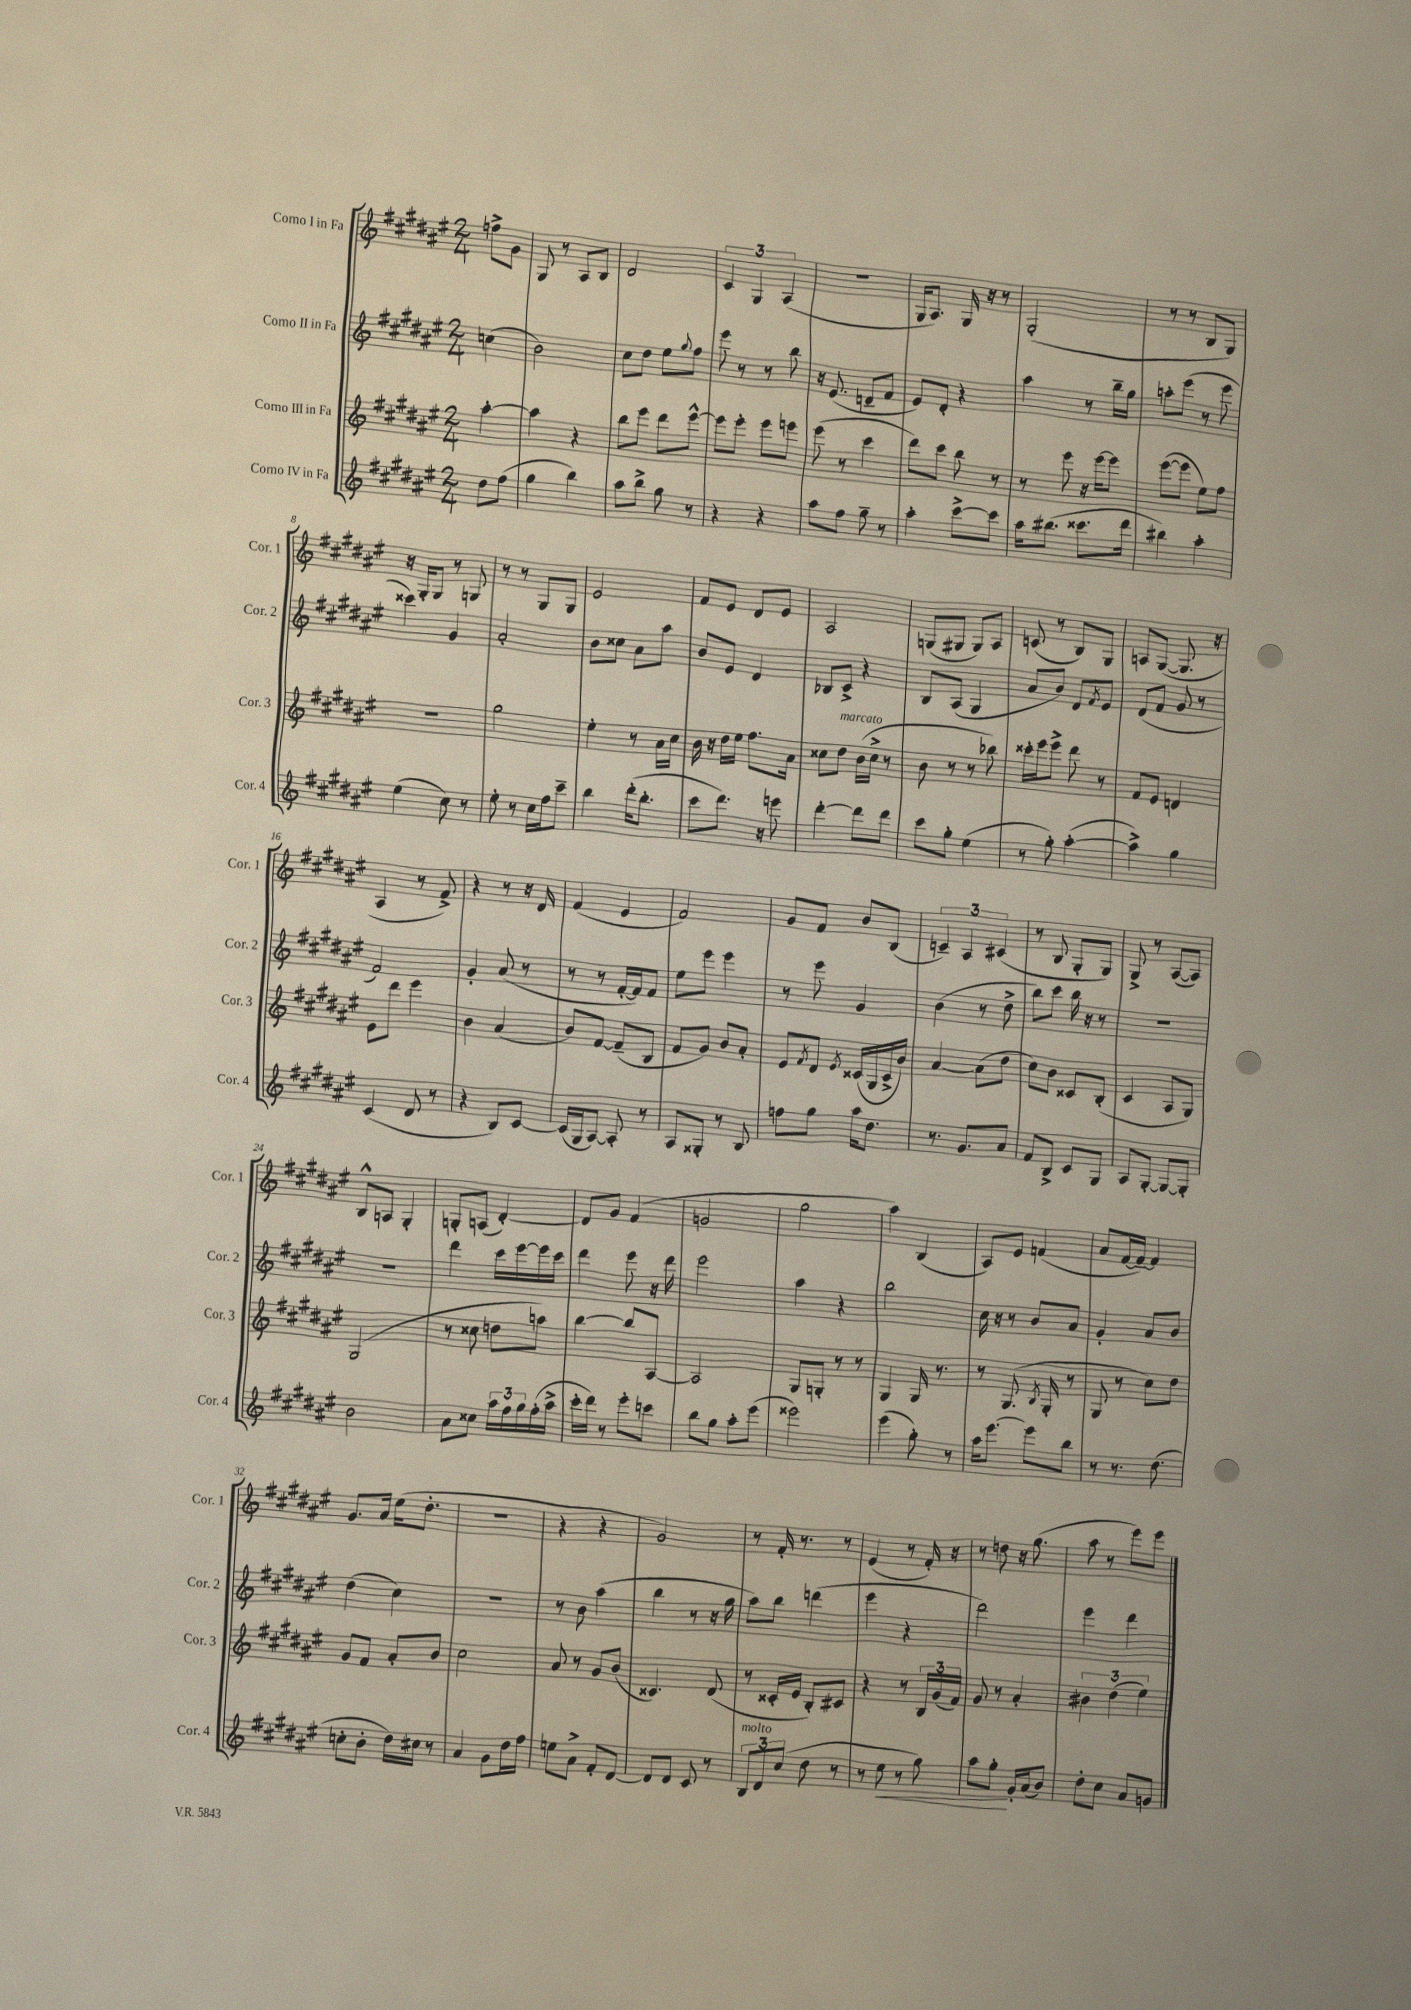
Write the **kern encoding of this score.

**kern	**kern	**kern	**kern
*staff4	*staff3	*staff2	*staff1
*clefG2	*clefG2	*clefG2	*clefG2
*k[f#c#g#d#a#e#]	*k[f#c#g#d#a#e#]	*k[f#c#g#d#a#e#]	*k[f#c#g#d#a#e#]
*M2/4	*M2/4	*M2/4	*M2/4
8dd#\L	[4aa#'\	(4cc\	8ff^\L
(8ff#\J	.	.	8g#\J
=	=	=	=
4gg#\	4aa#\]	2b\)	8G#/
.	.	.	8r
4bb\)	4r	.	8A#/L
.	.	.	8B/J
=	=	=	=
8aa#\L	8bb\L	8cc#\L	2d#/
8bb^\J	8eee#\J	8dd#\J	.
8gg#\	8ddd#\L	8ee#\L	.
.	.	8qqgg#/	.
8r	[8eee#^^\J	8ff#\J	.
=	=	=	=
4r	8eee#\]L	8eee#\	6c#/
.	8eee#'\J	8r	.
.	.	.	6G#/
4r	8eee#\L	8r	.
.	.	.	(6A#/
.	8eee\J	8bb\	.
=	=	=	=
8aa#\L	(8eee#\	16r	2r
.	.	(8.e#/	.
8ff#\J	8r	.	.
8gg#~\	4ccc#\	8d~/L	.
8r	.	8f#/J	.
=	=	=	=
4aa#'\	8ddd#\L)	8e#/L)	16G#/LK
.	.	.	8.A#/J)
.	8ccc#\J	8d#'/J	.
[8ccc#^\L	8bb\	4r	16G#/
.	.	.	16r
8ccc#\]J	8r	.	8r
=	=	=	=
16aa#\LK	8r	4aa#\	(2G#'/
(8.bb#\J	.	.	.
.	8eee#\	.	.
8.ccc##\L	16r	8r	.
.	[16eee#\LK	.	.
.	8eee#\]J	16bb~\LL	.
16ddd#\Jk	.	16gg#\JJ	.
=	=	=	=
4bb#\)	([8eee#\L	8aa'\L	8r
.	8eee#\]J	(8eee#\J	8r
4aa#'\	8ee#\L)	8r	8B/L
.	8ff#\J	8eee#\	8G#/J)
=	=	=	=
(4ee#\	2r	4ccc##\)	16r
.	.	.	16G#'/LK
.	.	.	8G#/J
8cc#\)	.	4g#/	8r
8r	.	.	8G/
=	=	=	=
8ee#'\	2gg#\	2a#'/	8r
8r	.	.	8r
16cc#\LL	.	.	8G#/L
16ff#\J	.	.	.
8ccc#~\J	.	.	8G#/J
=	=	=	=
4bb\	4ee#'\	8b\L	2e#/
.	.	8cc##\J	.
(16ddd#'\LK	8r	8a#\L	.
8.bb'\J	.	.	.
.	16a#\LL	8aa#\J	.
.	16cc#\JJ	.	.
=	=	=	=
8ccc#\L	16b\	8b/L	8f#/L
.	16r	.	.
8.ddd#\J)	16dd#\LL	8e#/J	8e#/J
.	16ee#\JJ	.	.
.	8.ff#\L	4d#/	8d#/L
16r	.	.	.
8eee\	.	.	8e#/J
.	16a#\Jk	.	.
=	=	=	=
[4ddd#'\	8cc##\L	8B-/L	2A#/
.	8dd#\J	8c#^/J	.
8ddd#\]L	(16b\LL	4r	.
.	16cc##^\JJ	.	.
8ddd#\J	8r	.	.
=	=	=	=
8ccc#\L	8b\	8B/L	(8G/L
8gg#'\J	8r	(8A#/J	8G#/J
(4ee#\	8r	4G#/	8G#/L)
.	8bb-\)	.	8A#/J
=	=	=	=
8r	16ccc##'\LL	8a#/L	(8c/
.	16eee#\J	.	.
8gg#'\)	8eee#^\J	8b/J)	8r
([4aa#'\	8ddd#\	8d#/L	8B/L)
.	.	8qf#/	.
.	8r	8e#/J	8G#/J
=	=	=	=
4aa#^\])	8f#/L	(8d#/L	8A/L
.	8e#/J	8f#/J	([8G#/J
4gg#\	4d/	8g#/	8.G#/]
.	.	8r	.
.	.	.	16r
=	=	=	=
(4c#/	8e#\L	2f#/)	4A#/
.	8ddd#\J	.	.
8d#/	4eee#\	.	8r
8r	.	.	8f#^/)
=	=	=	=
4r	4b\	4g#'/	4r
8B/L)	(4a#/	(8a#/	8r
[8c#/J	.	8r	16r
.	.	.	16d#/
=	=	=	=
(16c#/]LL	8b/L)	8r	(4f#/
16G#/J	.	.	.
[8A#/J)	[8f#/J	8r	.
8A#'/]	(8f#~/]L	[16f#'/LL	4e#/
.	.	16f#/]J)	.
8r	8B/J	8f#/J	.
=	=	=	=
8A#/L	8f#/L	8ee#\L	2f#/)
8G##'/J	8g#/J)	8eee#\J	.
8r	8b/L	4eee#\	.
8B/	8a#'/J	.	.
=	=	=	=
8ff\L	8e#/L	8r	8g#/L
.	8qf#/	.	.
8gg#\J	8d#/J	8eee#\	8f#/J
.	8qe#/	.	.
16aa#\LK	(16c##/LL	4g#/	8b/L
8.dd#\J	16G#/	.	.
.	16c##^/	.	(8B/J
.	16b/JJ)	.	.
=	=	=	=
8.r	[4a#/	(4b\	6c~/)
.	.	.	6A#/
8.g#/L	.	.	.
.	(8a#\]L	8r	.
.	.	.	(6c#/
8a#/J	8dd#\J	8dd#^\	.
=	=	=	=
8f#/L	8cc#\L)	8bb\L)	8r
8B^/J	8b\J	8ccc#\J	8B/
8c#/L	8c##/L	16bb\	8G#'/L
.	.	16r	.
8G#/J	(8B'/J	8r	8G#/J)
=	=	=	=
8A#/L	4c#/	2r	8G#^/
[8G#'/J	.	.	8r
8G#/_L	8A#/L	.	([8A#/L
8G#'/]J	8G#/J)	.	8A#/]J)
=	=	=	=
2b\	(2G#/	2r	8B^^/L
.	.	.	8A/J
.	.	.	4G#'/
=	=	=	=
8a#\L	8r	4ddd#\	8G'/L
8cc##\J	8cc##\	.	(8A/J
24aa#\LL	8dd\L	16ccc#\LL	[4d#'/)
24ff#\	.	.	.
.	.	[16eee#\	.
24gg#\	.	.	.
(16ff#'\	8aa\J)	16eee#\]	.
16aa#^\JJ	.	16ccc#\JJ	.
=	=	=	=
16ccc#'\LL	[4bb\	4ddd#\	8d#/]L
16ddd#\JJ)	.	.	.
8r	.	.	8g#/J
8eee#'\L	8bb/]L	8eee#\	(4f#/
8ccc\J	[8A#/J	16r	.
.	.	16ddd#\	.
=	=	=	=
8bb\L	2A#/]	2eee#\	2g/
8gg#\J	.	.	.
8aa#'\L	.	.	.
(8eee#\J	.	.	.
=	=	=	=
2eee##\)	8G#/L	4aa#\	2gg#\
.	8G'/J	.	.
.	8r	4r	.
.	8r	.	.
=	=	=	=
(4eee#\	4G#/	2bb\	4aa#\)
8gg#'\)	16G#/	.	(4B/
.	8.r	.	.
8r	.	.	.
=	=	=	=
16aa#\LK	8r	16cc#\	8A#/L)
[8.eee#\J	.	16r	.
.	(8.G#/	8r	8e#/J
8eee#\]L	.	8b/L	(4f/
.	8qB/	.	.
.	16G#'/	.	.
8bb\J	8r	8a#/J	.
=	=	=	=
8r	8G#/	4g#'/	8a#/L
8.r	8r	.	[16f#/L
.	.	.	16f#~/_JJ)
.	8cc#\L)	8a#/L	4f#/]
(8.dd#\	.	.	.
.	8dd#\J	8b/J	.
=	=	=	=
8cc'\L	8g#/L	(4dd#\	8.g#/L
8b'\J	8f#/J	.	.
.	.	.	16a#/Jk
16dd#\LL)	8a#'/L	4cc#\)	(16ee#\LK
16cc#\JJ	.	.	8.dd#'\J
8r	8b/J	.	.
=	=	=	=
4a#/	2cc#\	2r	2r
8g#\L	.	.	.
16dd#\L	.	.	.
16ff#\JJ	.	.	.
=	=	=	=
8ee\L	8a#/	8r	4r
8a#^\J	8r	8b\	.
8f#'/L	8g#/L	(4aa#\	4r
[8d#/J	(8b/J	.	.
=	=	=	=
8d#/]L	4.c##/)	4bb\	2g#/)
8d#/J	.	.	.
8c#/	.	8r	.
8r	(8d#/	16r	.
.	.	16gg#\	.
=	=	=	=
12B/L	8r	8aa#\L)	8r
12d#/	.	.	.
.	16c##'/LL	8bb\J	16f#'/
(12cc#/J	.	.	.
.	16e#/JJ	.	8.r
8dd#\	8B'/L)	(4ddd\	.
8r	8c#/J	.	8r
=	=	=	=
8r	4r	4eee#\	(4e#/
8ee#\	.	.	.
8r	8r	4r	8r
8gg#\)	24B/LL	.	16f#'/)
.	(24g#/	.	.
.	.	.	16r
.	24f#/JJ)	.	.
=	=	=	=
8aa#\L	8g#/	2ddd#\)	8r
8gg#'\J	8r	.	8dd\
16g#'/LL	4a#'/	.	16r
(16a#/J	.	.	(8.gg#\
8b/J)	.	.	.
=	=	=	=
8dd#'\L	6b#\	4eee#\	8aa#\
8cc#\J	.	.	8r
.	(6dd#\	.	.
8a#/L	.	4ddd#\	8eee#\L)
.	6ee#\)	.	.
8g/J	.	.	8eee#\J
==	==	==	==
*-	*-	*-	*-
